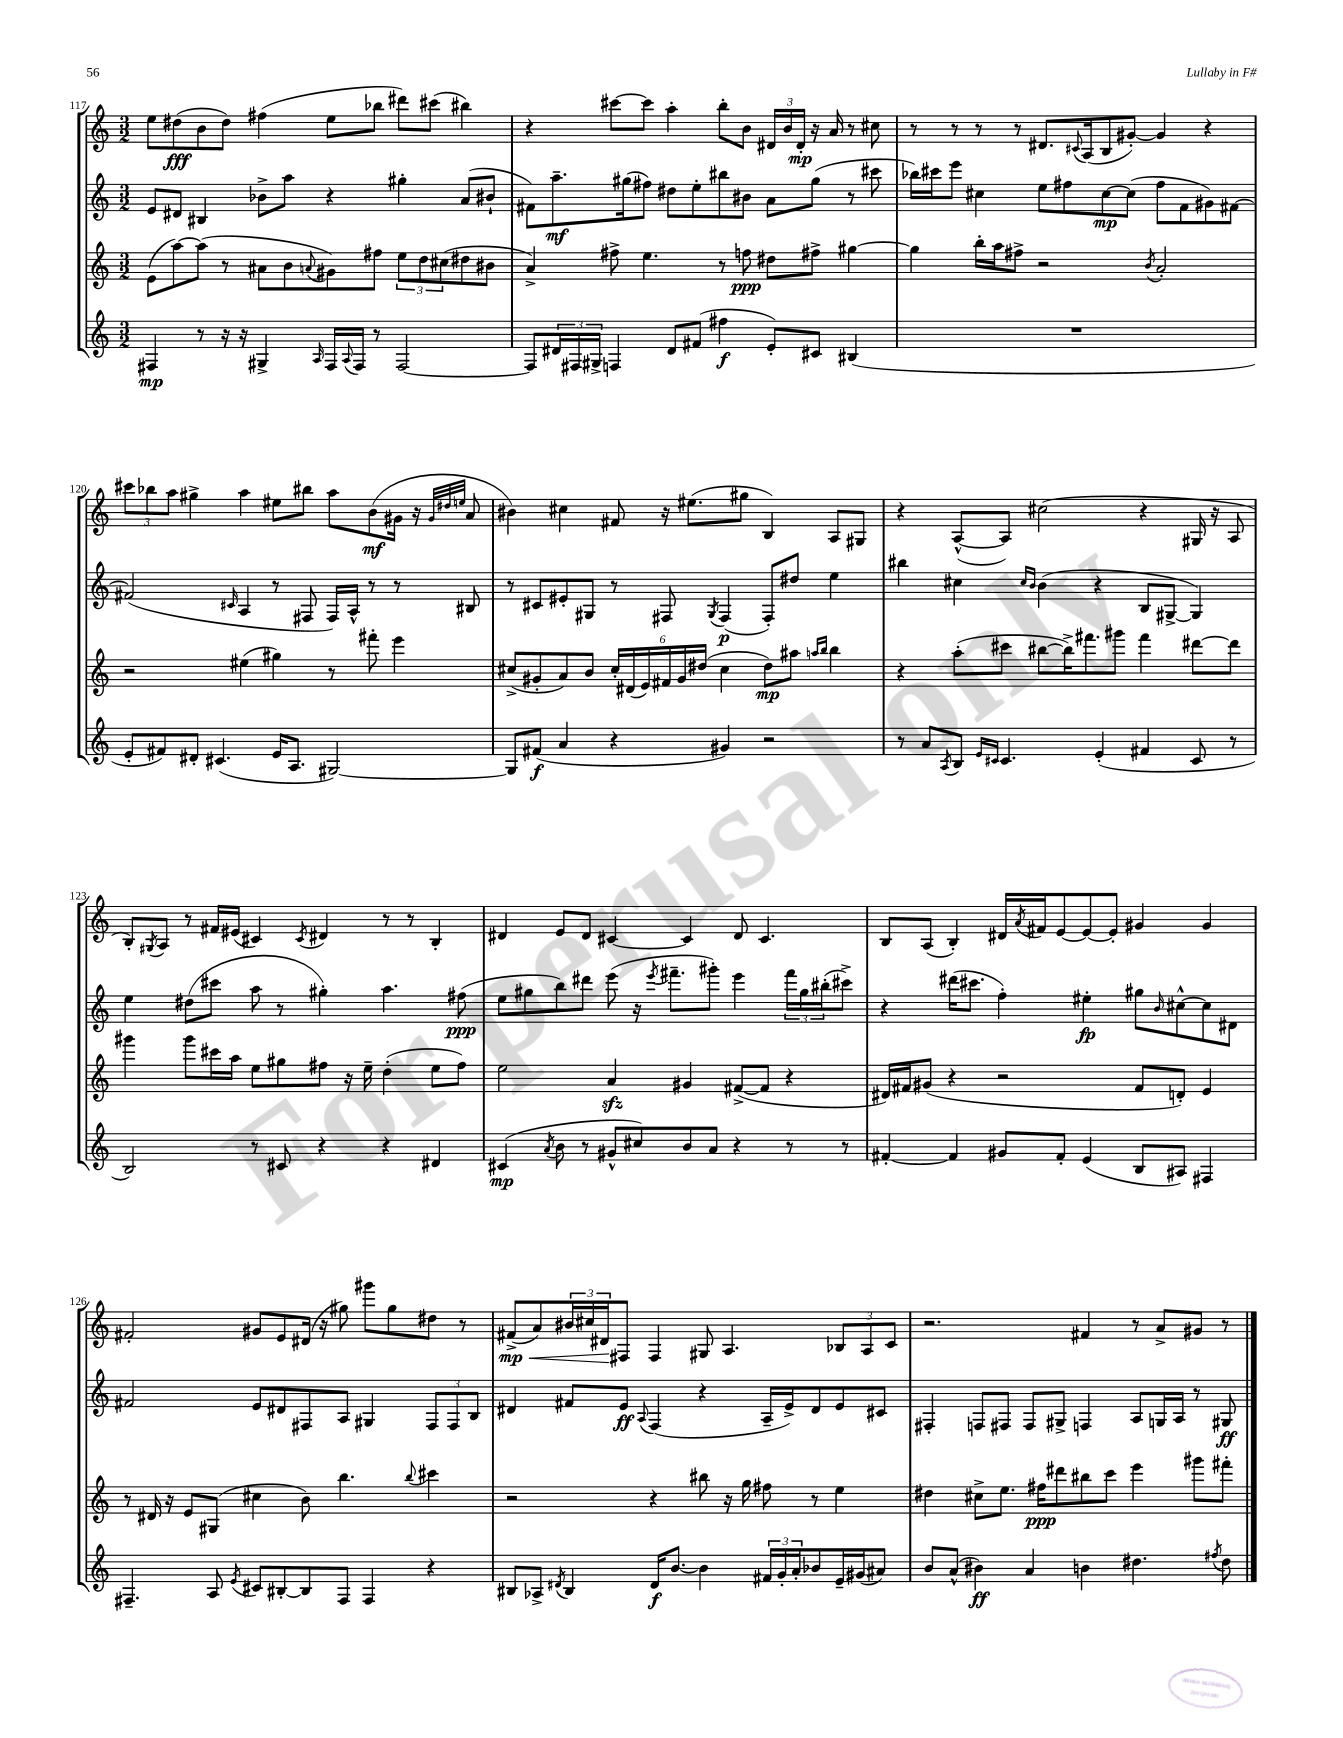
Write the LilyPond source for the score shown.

<<
\new StaffGroup <<
\new Staff = "s0" {
    \clef treble \key c \major \numericTimeSignature \time 3/2
    e''8 dis''8\fff( b'8 dis''8) fis''4( e''8 bes''8 dis'''8) cis'''8( bis''4) |
    r4 cis'''8~ cis'''8 a''4-. b''8-. b'8 \tuplet 3/2 { dis'16 b'16 dis'16-.\mp } r16 a'16 r8 cis''8 |
    r8 r8 r8 r8 dis'8. \appoggiatura { cis'8 } a16( b8 gis'8~-.) gis'4 r4 |
    \tuplet 3/2 { cis'''8 bes''8 a''8 } gis''4-> a''4 eis''8 bis''8 a''8 b'8\mf( gis'16 r16 \grace { gis'32 dis''32 e''32 } a'8 |
    bis'4) cis''4 fis'8 r16 eis''8.( gis''8 b4) a8 gis8 |
    r4 a8~-^( a8) cis''2( r4 gis16 r16 a8 |
    b8-.) \acciaccatura { gis8 } a8 r8 fis'16 eis'16( cis'4) \acciaccatura { cis'8 } dis'4 r8 r8 b4-. |
    dis'4 e'8 dis'8 cis'4~ cis'4 dis'8 cis'4. |
    b8 a8( b4-.) dis'16 \acciaccatura { a'8 } fis'16 e'8~ e'8~ e'8-. gis'4 gis'4 |
    fis'2-. gis'8 e'8 dis'16( r16 gis''8) gis'''8 gis''8 dis''8 r8 |
    fis'8->\mp\<( a'8) \tuplet 3/2 { bis'16 cis''16 dis'16\! } fis8 fis4 gis8 a4. \tuplet 3/2 { bes8 a8 c'8 } |
    r2. fis'4 r8 a'8-> gis'8 r8 \bar "|." |
}
\new Staff = "s1" {
    \clef treble \key c \major \numericTimeSignature \time 3/2
    e'8 dis'8 bis4 bes'8-> a''8 r4 gis''4-. a'8( bis'8-! |
    fis'8) a''8.--\mf gis''16( fis''8) dis''8 e''8-. bis''8 bis'8 a'8 gis''8( r8 cis'''8 |
    bes''16) cis'''16 e'''8 cis''4 e''8 fis''8 cis''8~\mp cis''8( fis''8 f'8 gis'8) fis'8~ |
    fis'2( \grace { cis'16 } a4 r8 fis8 fis16) a16-^ r8 r8 bis8 |
    r8 cis'8 eis'8-. gis8 r8 fis8 \acciaccatura { gis8 } fis4\p( fis8-.) dis''8 e''4 |
    bis''4 cis''4 \grace { cis''16 b'16 } b'4( r4 b8 gis8~-> gis4) |
    e''4 dis''8( cis'''8 a''8 r8 gis''4-.) a''4. fis''8\ppp( |
    e''8 gis''8 b''8) dis'''8 e'''8( r16 \acciaccatura { e'''8 } fis'''8.-- gis'''8-.) e'''4 \tuplet 3/2 { fis'''16 gis''16 bis''16-.( } cis'''8->) |
    r4 dis'''16( cis'''8. f''4-.) eis''4-.\fp gis''8 \grace { b'16 } cis''8~-^ cis''8 dis'8 |
    fis'2 e'8 dis'8 fis8 a8 gis4 \tuplet 3/2 { fis8 fis8 b8 } |
    dis'4 fis'8 e'8\ff \appoggiatura { a8 } f4( r4 a16-- e'16->) dis'8 e'8 cis'8 |
    fis4-. f8 fis8 fis8 gis8-> f4 a8 g16 a16 r8 gis8\ff \bar "|." |
}
\new Staff = "s2" {
    \clef treble \key c \major \numericTimeSignature \time 3/2
    e'8( a''8~) a''8( r8 ais'8 b'8 \appoggiatura { a'8 } gis'8) fis''8 \tuplet 3/2 { e''8 d''8 cis''8( } dis''8 bis'8 |
    a'4->) fis''8-> e''4. r8 f''8\ppp dis''8 fis''8-> gis''4~ |
    gis''4 b''16-. a''16 fis''8-> r2 \acciaccatura { b'8 } a'2-. |
    r2 eis''4( gis''4) r8 fis'''8-. e'''4 |
    cis''8->( gis'8-. a'8) b'8 \tuplet 6/4 { cis''16-. dis'16( e'16) fis'16 gis'16 dis''16( } cis''4 dis''8\mp) ais''8 \grace { a''16 b''16 } b''4 |
    r4 a''8-.( cis'''8 bis''8~ bis''16->) fis'''8. gis'''8 fis'''4 dis'''8~ dis'''8 |
    gis'''4 gis'''8 cis'''16 a''16 e''8 gis''8 fis''8 r16 e''16-- d''4-.( e''8 fis''8) |
    e''2 a'4\sfz gis'4 fis'8~->( fis'8 r4 |
    dis'16) fis'16 gis'8( r4 r2 fis'8 d'8-.) e'4 |
    r8 dis'16 r16 e'8 gis8( cis''4 b'8) b''4. \appoggiatura { b''8 } cis'''4 |
    r2 r4 bis''8 r16 g''16 fis''8 r8 e''4 |
    dis''4 cis''8-> e''8. fis''16\ppp dis'''8 bis''8 c'''8 e'''4 gis'''8 fis'''8-. \bar "|." |
}
\new Staff = "s3" {
    \clef treble \key c \major \numericTimeSignature \time 3/2
    fis4\mp r8 r16 r16 gis4-> \grace { a16 } fis16 \appoggiatura { a8 } fis16 r8 fis2~ |
    fis8 \tuplet 3/2 { dis'16 fis16 gis16-> } f4 dis'8 fis'8( fis''4\f e'8-.) cis'8 bis4( |
    R1. |
    e'8-. fis'8) dis'8-. cis'4.( e'16 a8. gis2~) |
    gis8 fis'8\f( a'4 r4 gis'4) r2 |
    r8 a'8 \acciaccatura { a8 } b8 \grace { e'16 cis'16 } cis'4. e'4-.( fis'4 cis'8 r8 |
    b2) r8 cis'8 r4 r4 dis'4 |
    cis'4\mp( \acciaccatura { a'8 } b'8 r8 gis'8-^ cis''8) b'8 a'8 r4 r8 r8 |
    fis'4~-. fis'4 gis'8 fis'8-. e'4( b8 ais8) fis4 |
    fis4.-- a8 \acciaccatura { e'8 } cis'8 bis8~-. bis8 fis8 fis4 r4 |
    bis8 aes8-> \acciaccatura { dis'8 } bis4 dis'16\f b'8.~ b'4 \tuplet 3/2 { fis'16 g'16-. a'16-. } bes'8 e'16-- gis'16( ais'8) |
    b'8 a'8-^( bis'4\ff) a'4 b'4 dis''4. \acciaccatura { fis''8 } dis''8 \bar "|." |
}
>>
>>
\layout { \context { \Score currentBarNumber = #117 } }
